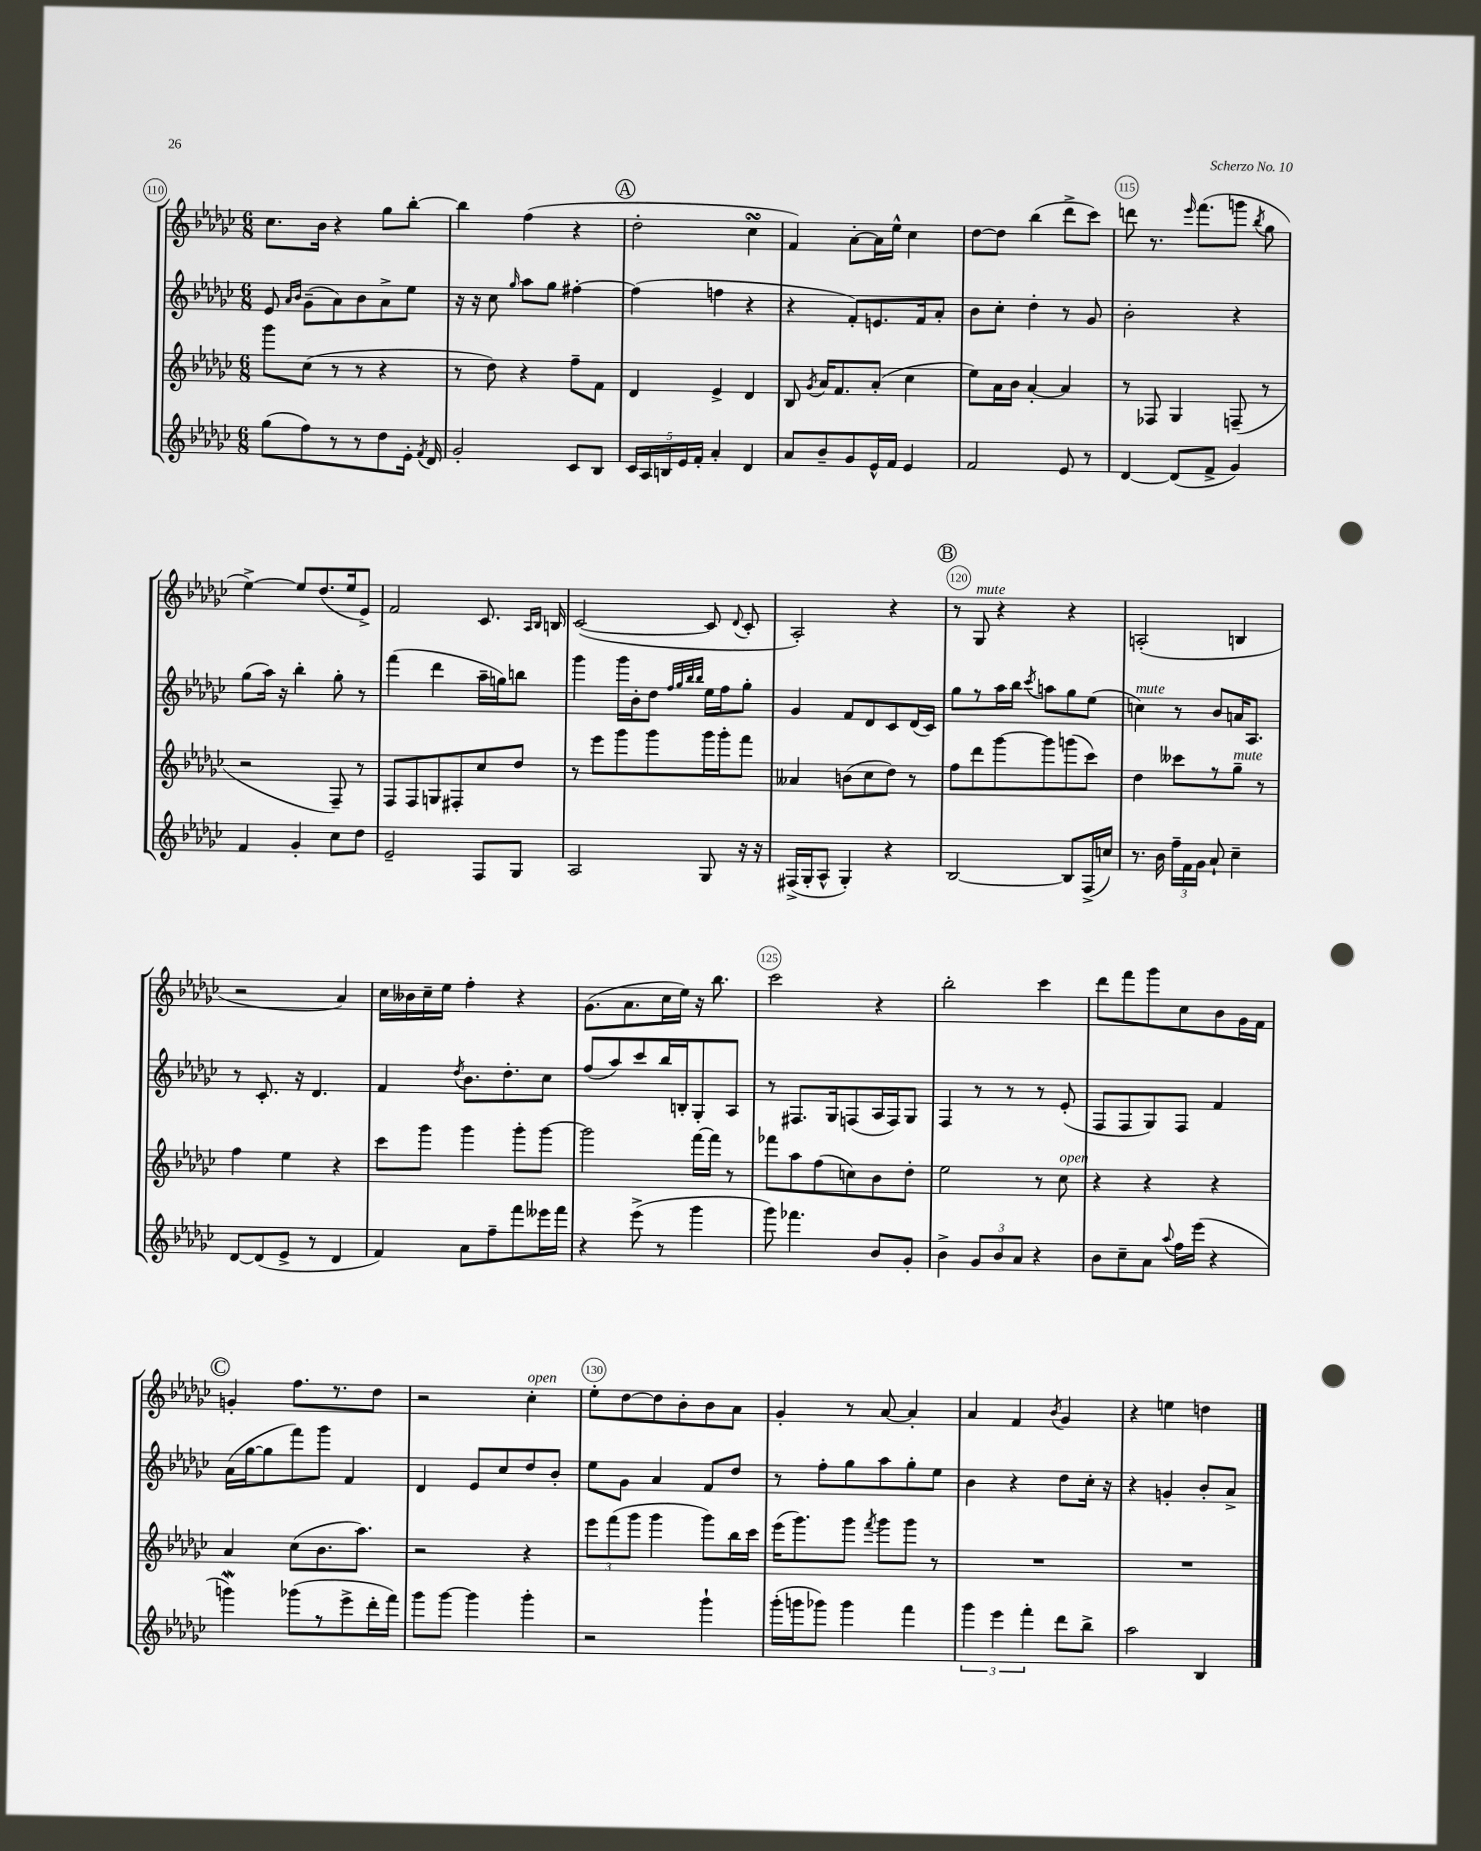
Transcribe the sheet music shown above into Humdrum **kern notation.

**kern	**kern	**kern	**kern
*staff4	*staff3	*staff2	*staff1
*clefG2	*clefG2	*clefG2	*clefG2
*k[b-e-a-d-g-c-]	*k[b-e-a-d-g-c-]	*k[b-e-a-d-g-c-]	*k[b-e-a-d-g-c-]
*M6/8	*M6/8	*M6/8	*M6/8
(8gg-\L	8ggg-\L	8e-/	8.cc-\L
.	.	16qqa-/LL	.
.	.	16qqb-/JJ	.
8ff\)	(8cc-\J	(8g-~\L	.
.	.	.	16b-\Jk
8r	8r	8a-\)	4r
8r	8r	8b-\	.
8dd-\	4r	8a-^\	8gg-\L
16e-'\Jk	.	8ee-\J	[8bb-'\J
8qf/	.	.	.
16d-/	.	.	.
=	=	=	=
2g-'/	8r	16r	4bb-\]
.	.	16r	.
.	8dd-\)	8cc-\	.
.	.	16qqgg-/	.
.	4r	8aa-\L	(4ff\
.	.	8gg-\J	.
8c-/L	8ff~\L	[4ff#'\	4r
8B-/J	8f\J	.	.
=	=	=	=
20c-/LL	4d-/	(4ff#\]	2dd-'\
20A-/	.	.	.
20B/	.	.	.
20e-/	.	.	.
20f'/JJ	.	.	.
4a-'/	4e-^/	4ff\	.
4d-/	4d-/	4r	4cc-\
=	=	=	=
8a-/L	8B-/	4r	4f/)
.	8qg-/	.	.
8b-~/	16a-/LK	.	.
.	8.f/	.	.
8g-/	.	8f'/L)	[8a-'\L
16e-^^/L	(8a-'/J	8.e/	16a-\]L
16f/JJ	.	.	16ee-^^\JJ
4e-/	4cc-\	.	4cc-\
.	.	16f/k	.
.	.	8a-'/J	.
=	=	=	=
2f/	8ee-\L)	8b-\L	[8dd-\L
.	16a-\L	8cc-'\J	8dd-\]J
.	16b-\JJ	.	.
.	[4a-'/	4dd-'\	(4bb-\
8e-/	4a-/]	8r	8ddd-^\L
8r	.	8g-/	8ccc-\J)
=	=	=	=
[4d-/	8r	2b-'\	8ddd\
.	8F-/	.	8.r
(8d-/]L	4G-/	.	.
.	.	.	16qqeee-/
.	.	.	(8.fff\L
8f^/J	.	.	.
4g-/)	(8F~/	4r	8ggg\J
.	.	.	8qbb-/
.	8r	.	8gg-\
=	=	=	=
4f/	2r	(8gg-\L	[4ee-^\)
.	.	16aa-\Jk)	.
.	.	16r	.
4g-'/	.	4bb-'\	8ee-/]L
.	.	.	(8.dd-/
8cc-\L	8F~/)	8gg-'\	.
.	.	.	16ee-/k
8dd-\J	8r	8r	8e-^/J)
=	=	=	=
2e-~/	8F/L	(4fff\	2f/
.	8F/	.	.
.	8G/	4ddd-\	.
.	8F#'/	.	.
8F/L	8cc-/	16aa-~\LL	8.c-/
.	.	16gg\J)	.
8G-/J	8dd-/J	8bb\J	.
.	.	.	16qqA-/LL
.	.	.	16qqB-/JJ
.	.	.	16B/
=	=	=	=
2A-/	8r	4ggg-\	([2c-/
.	8eee-\L	.	.
.	8ggg-\	16ggg-\LL	.
.	.	16b-'\J	.
.	8ggg-\	8dd-\J	.
.	.	32qqff/LLL	.
.	.	32qqgg-/	.
.	.	32qqbb-/	.
.	.	32qqbb-/JJJ	.
8G-/	16ggg-\L	16ee-\LL	8c-/]
.	16ggg-'\J	16ff\J	.
.	.	.	8qqd-/
16r	8fff\J	8gg-'\J	8c-'/
16r	.	.	.
=	=	=	=
(16F#^/LL	4a--/	4g-/	2A-'/)
16G-'/J	.	.	.
8A-^^/J	.	.	.
4G-'/)	(8b\L	8f/L	.
.	8cc-\	8d-/	.
4r	8dd-\J)	8c-/	4r
.	8r	(16d-/L	.
.	.	16c-/JJ)	.
=	=	=	=
[2B-/	8ff\L	8gg-\L	8r
.	8ddd-\	8r	8G-/
.	[8ggg-\	16aa-\L	4r
.	.	16bb-\JJ	.
.	.	8qccc-/	.
.	8ggg-\]	8aa\L	.
8B-/]L	(8ggg\	8gg-\	4r
(16F^/L	8ccc-\J)	(8ee-\J	.
16cc/JJ)	.	.	.
=	=	=	=
8.r	4dd-\	4cc\)	(2A'/
16b-\	.	.	.
24ff~\LL	8ccc--\L	8r	.
24f\	.	.	.
24g-\JJ	.	.	.
8a-`/	8r	8b-/L	.
4cc-~\	8gg-~\J	16a/K	4B/
.	.	8.A-/J	.
.	8r	.	.
=	=	=	=
[8d-/L	4ff\	8r	2r
(8d-/]	.	8.c-'/	.
8e-^/J	4ee-\	.	.
.	.	16r	.
8r	.	4.d-/	.
4d-/	4r	.	4a-/)
=	=	=	=
4f/)	8ccc-\L	4f/	16cc-\LL
.	.	.	16b--\
.	8ggg-\J	.	16cc-~\
.	.	.	16ee-\JJ
.	.	8qdd-/	.
8a-\L	4ggg-\	8.b-\L	4ff'\
8ff~\	.	.	.
.	.	8.dd-'\	.
8fff\	8ggg-'\L	.	4r
16eee--\L	[8ggg-\J	8cc-\J	.
16fff\JJ	.	.	.
=	=	=	=
4r	2ggg-\]	(8ff/L	(8.g-\L
.	.	8aa-/)	.
.	.	.	8.a-\
(8eee-^\	.	8ccc-/	.
8r	.	16bb-/L	16cc-\L
.	.	16B'/J	16ee-\JJ)
4ggg-\	[16fff\LL	8G-'/	16r
.	16fff\]JJ	.	8.bb-\
.	8r	8A-/J	.
=	=	=	=
8ggg-\)	8fff-\L	8r	2ccc-\
4.fff-\	8aa-\	8.F#/L	.
.	(8ff\	.	.
.	.	16G-/k	.
.	8cc\)	(8F/	.
8b-/L	8b-\	16A-/L	4r
.	.	16F/J)	.
8g-'/J	8dd-'\J	8G-/J	.
=	=	=	=
4b-^\	2ee-\	4F/	2bb-'\
12g-/L	.	8r	.
12b-/	.	.	.
.	.	8r	.
12a-/J	.	.	.
4r	8r	8r	4ccc-\
.	8cc-\	(8e-'/	.
=	=	=	=
8b-\L	4r	8F/L	8ddd-\L
8cc-~\	.	8F/	8fff\
8a-\J	4r	8G-/)	8ggg-\
8qqaa-/	.	.	.
16ff\LL	.	8F/J	8cc-\
(16eee-\JJ	.	.	.
4r	4r	4f/	8b-\
.	.	.	16g-\L
.	.	.	16f\JJ
=	=	=	=
4ggg\)	4a-/	(16a-\LL	4g'/
.	.	[16gg-\J	.
.	.	8gg-\]	.
(8ggg-\L	(8cc-\L	8fff\)	8.ff\L
8r	8.b-\	8ggg-\J	.
.	.	.	8.r
8eee-^\	.	4f/	.
.	8.aa-\J)	.	.
16ddd-'\L	.	.	8dd-\J
16fff\JJ)	.	.	.
=	=	=	=
8ggg-\L	2r	4d-/	2r
[8ggg-\J	.	.	.
4ggg-\]	.	8e-/L	.
.	.	8cc-/	.
4ggg-'\	4r	8dd-/	4cc-'\
.	.	8b-'/J	.
=	=	=	=
2r	12eee-\L	8ee-\L	8ee-'\L
.	(12fff\	.	.
.	.	8g-\J	[8dd-\
.	12ggg-\J	.	.
.	4ggg-\	4a-/	8dd-\]
.	.	.	8b-'\
4ggg-`\	8ggg-\L)	8f/L	8b-\
.	16bb-\L	8dd-/J	8a-\J
.	16ccc-\JJ	.	.
=	=	=	=
(16ggg-'\LL	(16eee-\LK	8r	4g-'/
16ggg\J	8.ggg-\)	.	.
8ggg-\J)	.	8ff'\L	.
4ggg-\	8ggg-\J	8gg-\	8r
.	8qfff/	.	.
.	8ggg-\L	8aa-\	[8a-/
4fff\	8ggg-\J	8gg-'\	4a-'/]
.	8r	8ee-\J	.
=	=	=	=
6ggg-\	2.r	4b-\	4a-/
6eee-\	.	.	.
.	.	4r	4f/
6fff'\	.	.	.
.	.	.	8qb-/
8ddd-\L	.	8dd-\L	4g-/
8bb-^\J	.	16cc-'\Jk	.
.	.	16r	.
=	=	=	=
2aa-\	2.r	4r	4r
.	.	4g'/	4ee\
4B-/	.	8b-'/L	4dd\
.	.	8a-^/J	.
==	==	==	==
*-	*-	*-	*-
